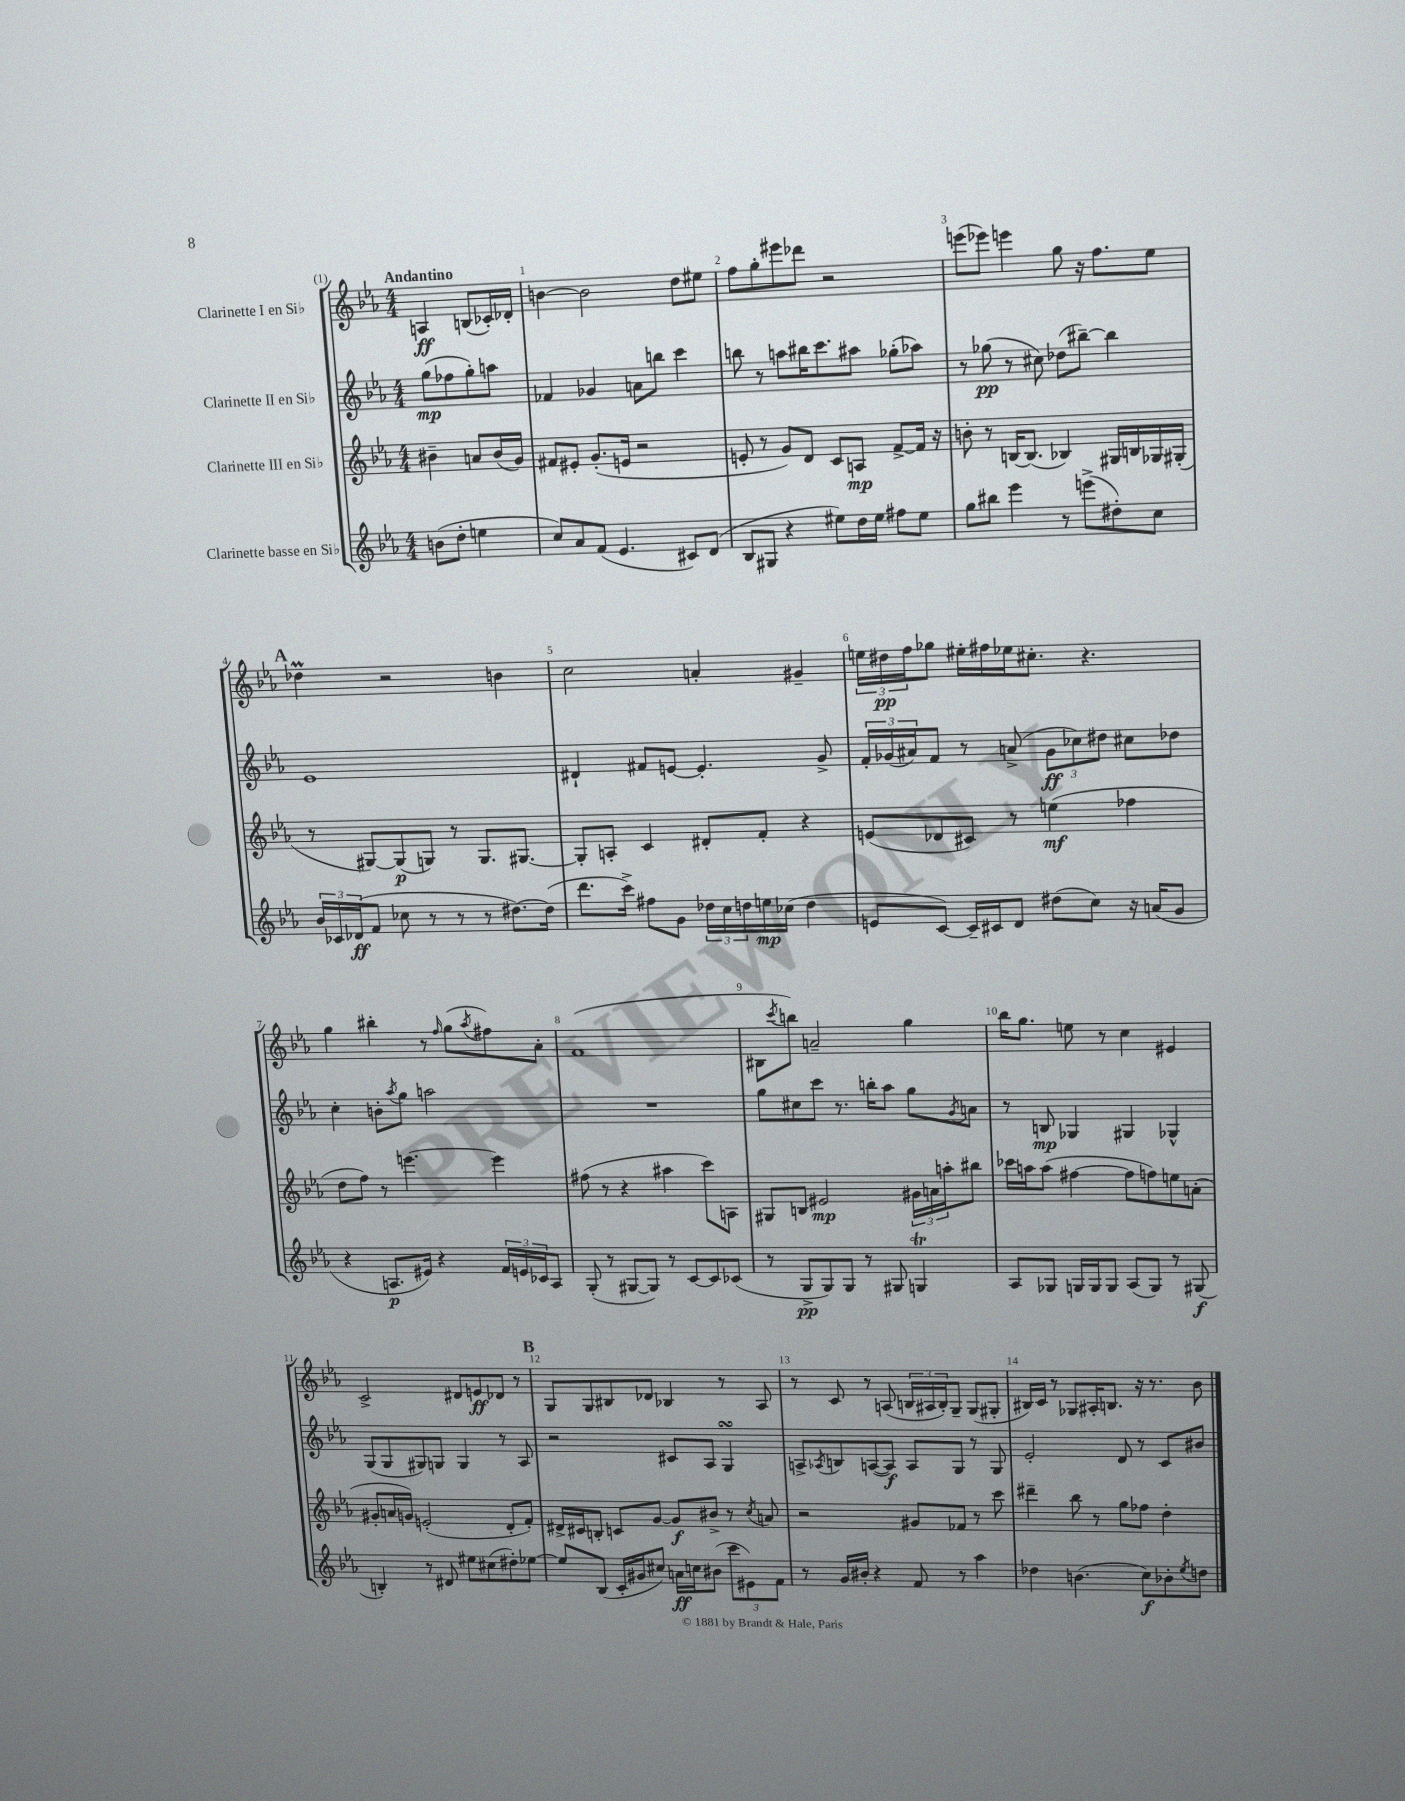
<<
\new StaffGroup <<
\new Staff = "s0" \with { instrumentName = "Clarinette I en Sib" } {
    \clef treble \key ees \major \numericTimeSignature \time 4/4 \partial 2 \tempo "Andantino"
    a4\ff b8( ces'16-.) des'16-. |
    b'4~ b'2 d''8 eis''8 |
    f''8 g''8-. eis'''8 des'''8 r2 |
    e'''8( ees'''8) e'''4 g''8 r16 f''8. ees''8 |
    \mark \markup { \bold "A" } des''4\prall r2 b'4 |
    c''2 a'4-. gis'4-- |
    \tuplet 3/2 { e''16 dis''16\pp f''16 } ges''8 eis''16-. fis''16 ees''16 cis''8.-. r4. |
    g''4 bis''4-. r8 \grace { f''16 } g''8( \acciaccatura { aes''8 } fis''8) aes'8-. |
    f'1( |
    bis8 \acciaccatura { c'''8 } b''8) a'2-- g''4 |
    bes''16 g''8. e''8 r8 c''4 eis'4 |
    c'2-> dis'8 e'8\ff des'8 r8 |
    \mark \markup { \bold "B" } g8 g8 bis8 des'8 bes4 r8 aes8 |
    r8 c'8 r8 a8( \tuplet 3/2 { b16 ais16 b16-.) } g8-- g8( gis8-. |
    bis16) c'16 r8 ges8 ais16-. b8. r16 r8. bes'8 \bar "|." |
}
\new Staff = "s1" \with { instrumentName = "Clarinette II en Sib" } {
    \clef treble \key ees \major \numericTimeSignature \time 4/4 \partial 2
    g''8\mp( fes''8 g''8-.) a''8 |
    fes'4 ges'4 a'8 b''8 c'''4 |
    b''8 r8 a''8 bis''16 c'''8. ais''8 ges''8-.( aes''8) |
    r8 ges''8\pp( r8 cis''8) des''8( bis''8~--) bis''4 |
    \mark \markup { \bold "A" } ees'1 |
    dis'4-! fis'8 e'8~ e'4.-. g'8-> |
    \tuplet 3/2 { f'16-. ges'16( ais'16) } f'8 r8 a'8->( \tuplet 3/2 { ges'8\ff ces''8) dis''8 } cis''8 des''8 |
    c''4-. b'8-. \acciaccatura { aes''8 } g''8 a''2 |
    R1 |
    g''8 cis''8 c'''8 r8. b''16-. aes''8 g''8 \acciaccatura { g'8 } a'8 |
    r8 b8\mp ges4 gis4 ges4-^ |
    g8( g8 gis8) g8 g4 r8 aes8 |
    \mark \markup { \bold "B" } r2 cis'8 aes8 g4\turn |
    a8-> \acciaccatura { aes8 } b8 a8~( a8\f) a8 g8 r8 g8 |
    ees'2-. d'8 r8 c'8 bis'8 \bar "|." |
}
\new Staff = "s2" \with { instrumentName = "Clarinette III en Sib" } {
    \clef treble \key ees \major \numericTimeSignature \time 4/4 \partial 2
    bis'4-- a'8 bis'16( g'16) |
    fis'8 eis'8-. g'8.-.( e'16 r2 |
    e'8-. r8 g'8) d'8 c'8 a8\mp f'8~-> f'16 r16 |
    b'8-. r8 b16~ b8.( bes4) gis16 b16 ges16 gis16-.( |
    \mark \markup { \bold "A" } r8 gis8~) gis8\p( g8) r8 g8. gis8.~ |
    gis8-. a8-. c'4 dis'8-. f'8-. r4 |
    e'8( des'8 cis'8) r8 e''4\mf( fes''4 |
    d''8 f''8) r8 e'''4.~ e'''4 |
    fis''8( r8 r4 ais''4 c'''8) a8 |
    gis8 b8 eis'2\mp \tuplet 3/2 { gis'16 a'16 a''16-. } bis''8 |
    ces'''16 a''16 a''8( fis''4~ fis''8 f''8) e''8 a'8-.( |
    gis'8-. a'16 g'16) e'2-.( d'8-. f'8-.) |
    \mark \markup { \bold "B" } dis'16-> cis'16 b8-. c'8 g'8~ g'8\f bis'8-> r8 \acciaccatura { c''8 } a'8 |
    r2 gis'8 fes'8 r8 c'''8 |
    dis'''4-- bes''8 r8 g''8 fes''8 d''4-. \bar "|." |
}
\new Staff = "s3" \with { instrumentName = "Clarinette basse en Sib" } {
    \clef treble \key ees \major \numericTimeSignature \time 4/4 \partial 2
    b'8( d''8-. e''4 |
    c''8) aes'8 f'8( ees'4. cis'8) d'8( |
    bes8 gis8 r4 eis''8) d''16 eis''16 fis''8 eis''8 |
    g''8 bis''8 ees'''4 r8 e'''8->( dis''8-.) c''8 |
    \mark \markup { \bold "A" } \tuplet 3/2 { bes'16 ces'16 des'16\ff( } f'8 ces''8 r8 r8 r8 dis''8.~) dis''16( |
    d'''8. c'''16->) fis''8 g'8 \tuplet 3/2 { des''16 c''16 d''16 } e''16\mp ces''16( d''4 |
    e'8 c'8~) c'16-- cis'16 d'8 dis''8( c''8) r16 a'16( g'8 |
    r4 a8.\p eis'16) r4 \tuplet 3/2 { f'16 e'16 ces'16 } a8 |
    g8-.( r8 gis8~ gis8) r8 c'8~ c'8 ces'8( |
    r8 g8->\pp g8) g8 r8 gis8 g4\trill |
    aes8 ges8 g16 g16 g8 aes8( g8) r8 gis8\f( |
    b4-.) r8 dis'8 eis''8 cis''8( dis''8-.) ees''8~ |
    \mark \markup { \bold "B" } ees''8 bes8( c'16-. gis'16 cis''8) a'16\ff c''16 bis'8( \tuplet 3/2 { c'''8 eis'8) f'8 } |
    r8 g'16 bis'16-. r4 f'8 r8 aes''4 |
    des''4 b'4.( c''8\f) bes'8-. \acciaccatura { ees''8 } d''8 \bar "|." |
}
>>
>>
\layout { \context { \Score \override BarNumber.break-visibility = ##(#f #t #t) barNumberVisibility = #all-bar-numbers-visible } }
